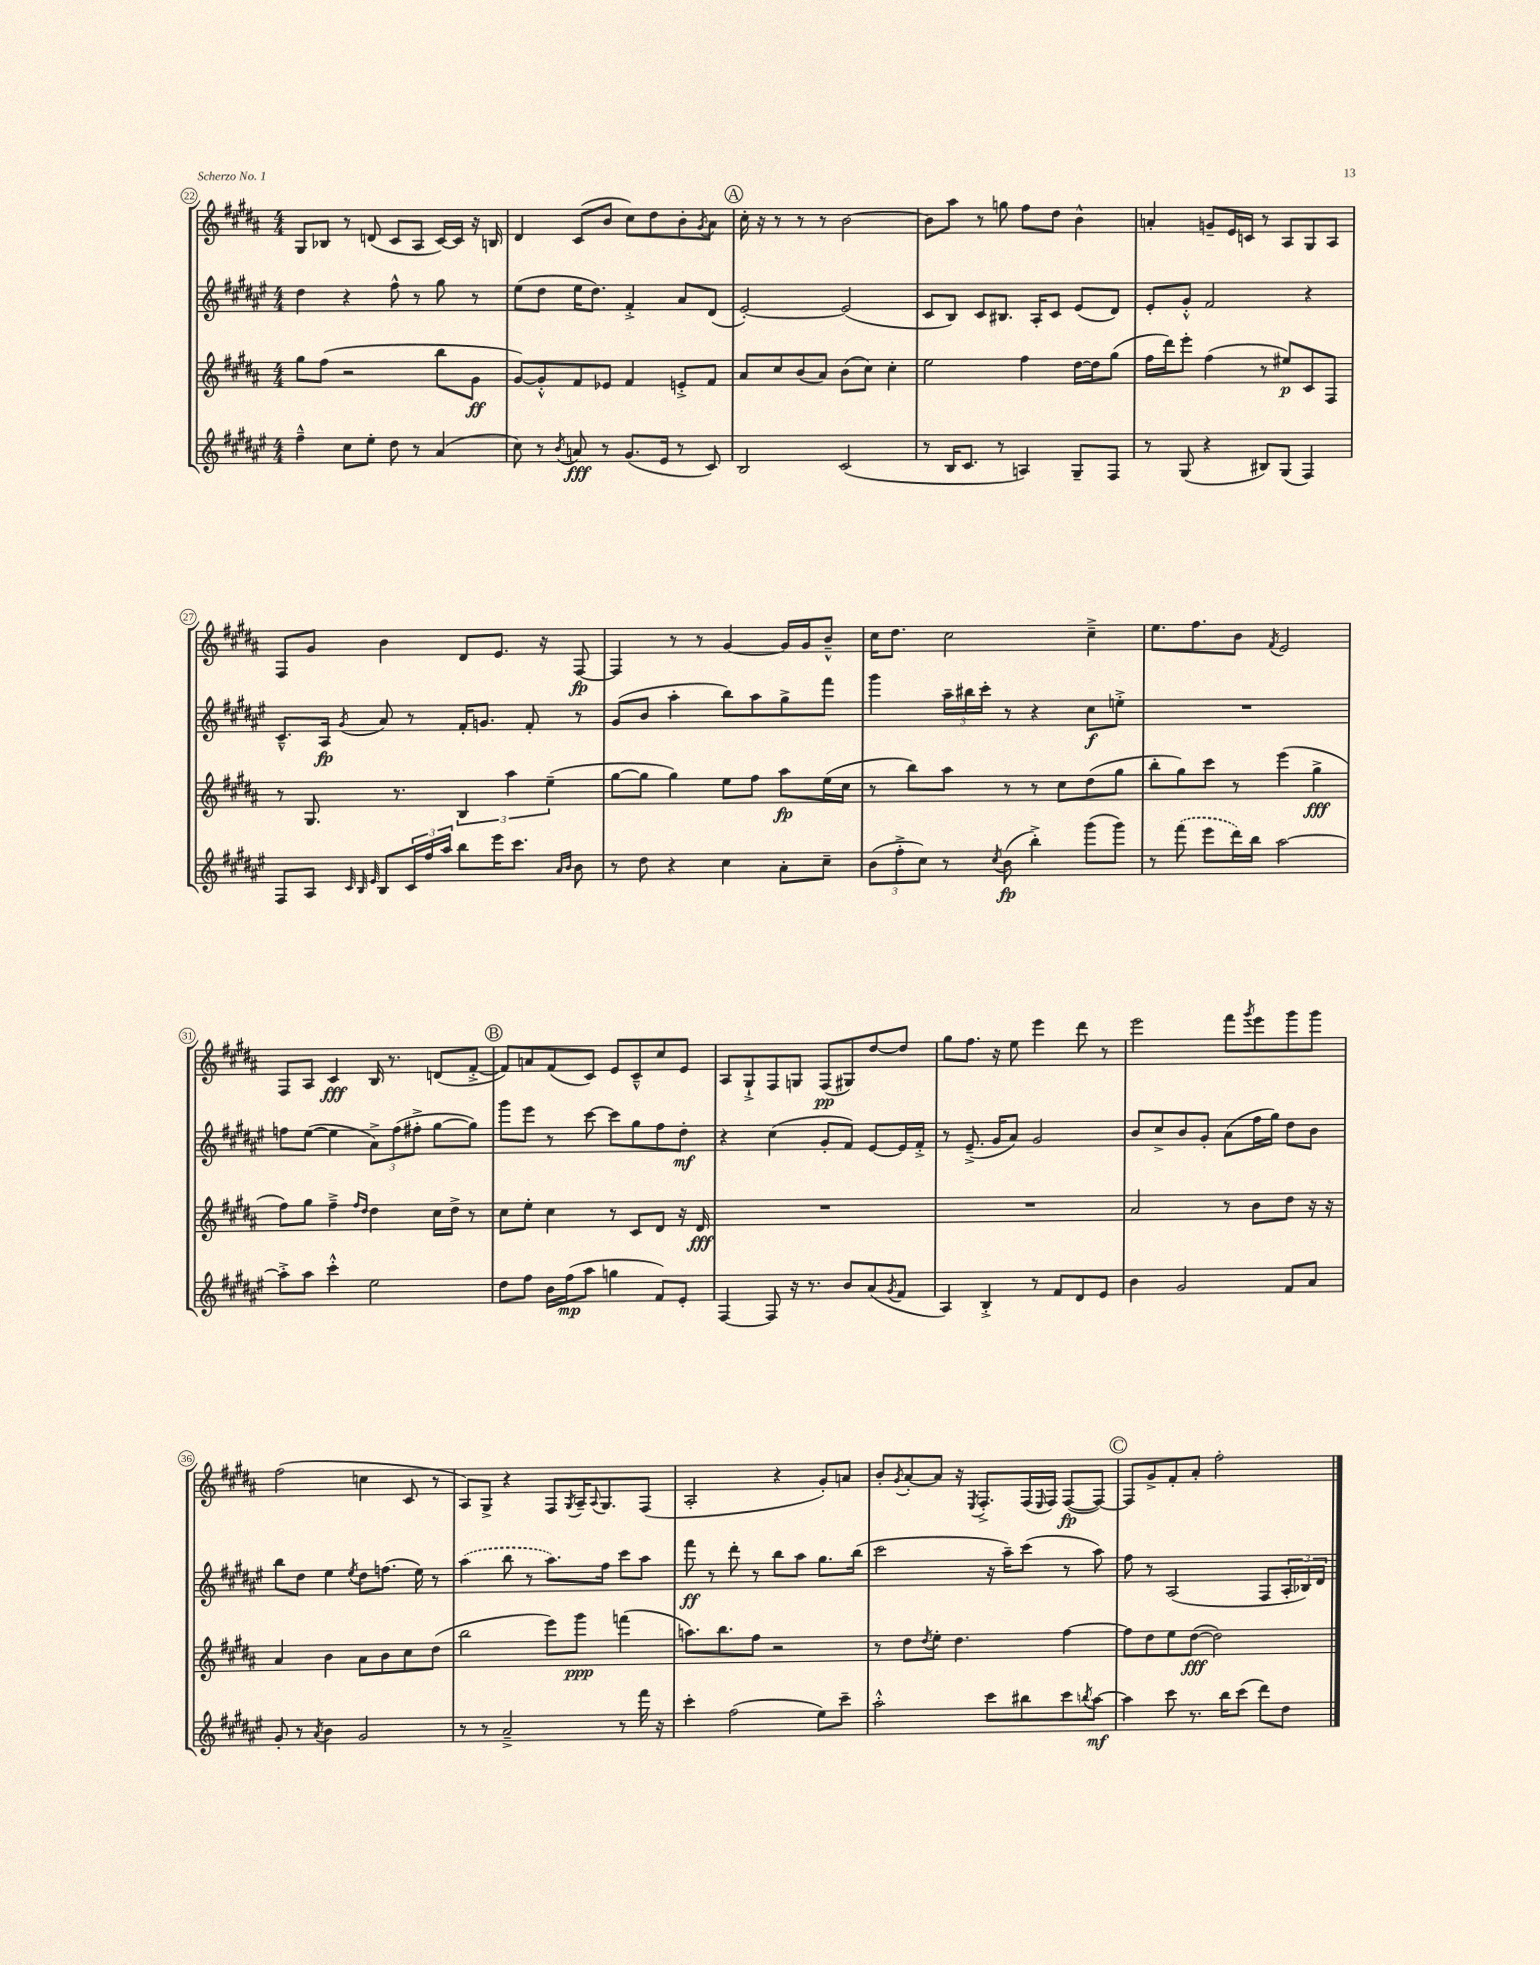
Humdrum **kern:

**kern	**dynam	**kern	**dynam	**kern	**dynam	**kern	**dynam
*part4	*part4	*part3	*part3	*part2	*part2	*part1	*part1
*staff4	*staff4	*staff3	*staff3	*staff2	*staff2	*staff1	*staff1
*clefG2	*	*clefG2	*	*clefG2	*	*clefG2	*
*k[f#c#g#d#a#e#]	*	*k[f#c#g#d#a#]	*	*k[f#c#g#d#a#e#]	*	*k[f#c#g#d#a#]	*
*M4/4	*	*M4/4	*	*M4/4	*	*M4/4	*
=22	=22	=22	=22	=22	=22	=22	=22
4ff#~^^\	.	8gg#\L	.	4dd#\	.	8G#/L	.
.	.	(8ff#\J	.	.	.	8B-X/J	.
8cc#\L	.	2r	.	4r	.	8r	.
8ee#'\J	.	.	.	.	.	(8dn/	.
8dd#\	.	.	.	8ff#^^\	.	8c#/L	.
8r	.	.	.	8r	.	8A#/J	.
(4a#/	.	8bb\L	.	8gg#\	.	[16c#/LL)	.
.	.	.	.	.	.	16c#/JJ]	.
.	.	8g#\J	ff	8r	.	16r	.
.	.	.	.	.	.	16Bn/	.
=23	=23	=23	=23	=23	=23	=23	=23
8cc#\)	.	[8g#/L)	.	(8ee#\L	.	4d#/	.
8r	.	8g#'^^/]	.	8dd#\J	.	.	.
8qb/	.	.	.	.	.	.	.
8an/	fff	8f#/	.	16ee#\KL	.	(8c#/L	.
.	.	.	.	8.dd#\J)	.	.	.
8r	.	8e-X/J	.	.	.	8b/J	.
(8.g#/L	.	4f#/	.	4f#'^/	.	8cc#\L)	.
.	.	.	.	.	.	8dd#\	.
16e#/Jk	.	.	.	.	.	.	.
8r	.	8en'^/L	.	8a#/L	.	8b'\	.
.	.	.	.	.	.	8qg#/	.
8c#/)	.	8f#/J	.	(8d#/J	.	8a#\J	.
!!LO:REH:place=s1:t=A
=24	=24	=24	=24	=24	=24	=24	=24
2B/	.	8a#/L	.	[2e#'/)	.	16cc#'\	.
.	.	.	.	.	.	16r	.
.	.	8cc#/	.	.	.	8r	.
.	.	(8b/	.	.	.	8r	.
.	.	8a#/J)	.	.	.	8r	.
(2c#/	.	(8b\L	.	(2e#/]	.	[2b\	.
.	.	8cc#\J)	.	.	.	.	.
.	.	4cc#'\	.	.	.	.	.
=25	=25	=25	=25	=25	=25	=25	=25
8r	.	2ee\	.	8c#/L	.	8b\L]	.
16B/KL	.	.	.	8B/J)	.	8aa#\J	.
8.c#/J	.	.	.	.	.	.	.
.	.	.	.	8c#/L	.	8r	.
8r	.	.	.	8.B#X/J	.	8ggn\	.
4An/)	.	4ff#\	.	.	.	8ff#\L	.
.	.	.	.	16A#'/KL	.	.	.
.	.	.	.	8c#/J	.	8dd#\J	.
8G#~/L	.	[16dd#\LL	.	(8e#/L	.	4b^^\	.
.	.	16dd#\J]	.	.	.	.	.
8F#/J	.	(8gg#\J	.	8d#/J)	.	.	.
=26	=26	=26	=26	=26	=26	=26	=26
8r	.	16ff#\LL	.	8e#'/L	.	4an'/	.
.	.	16ddd#\J)	.	.	.	.	.
(8G#/	.	8eee'\J	.	8g#'^^/J	.	.	.
4r	.	(4ff#\	.	2f#/	.	8gn~/L	.
.	.	.	.	.	.	16e/L	.
.	.	.	.	.	.	16cn/JJ	.
8B#X/L)	.	8r	.	.	.	8r	.
(8G#/J	.	8ee#X/L)	p	.	.	8A#/L	.
4F#/)	.	8c#/	.	4r	.	8G#/	.
.	.	8F#/J	.	.	.	8A#/J	.
!!LO:LB:g=z
=27	=27	=27	=27	=27	=27	=27	=27
8F#/L	.	8r	.	8.c#~^^/L	.	8F#/L	.
8A#/J	.	8.G#/	.	.	.	8g#/J	.
.	.	.	.	16A#/Jk	fp	.	.
32qqc#/	.	.	.	.	.	.	.
32qqB/	.	.	.	.	.	.	.
32qqe#/	.	.	.	8qg#/	.	.	.
8B/L	.	.	.	8a#/	.	4b\	.
.	.	8.r	.	.	.	.	.
24c#/L	.	.	.	8r	.	.	.
24ff#/	.	.	.	.	.	.	.
24aa#/JJ	.	.	.	.	.	.	.
8bb\L	.	6B/	.	16f#'/KL	.	8d#/L	.
.	.	.	.	8.gn/J	.	.	.
16eee#\K	.	.	.	.	.	8.e/J	.
.	.	6aa#\	.	.	.	.	.
8.ccc#\J	.	.	.	.	.	.	.
.	.	.	.	8f#'/	.	.	.
.	.	.	.	.	.	16r	.
.	.	(6ee~\	.	.	.	.	.
16qqa#/LL	.	.	.	.	.	.	.
16qqb/JJ	.	.	.	.	.	.	.
8b\	.	.	.	8r	.	[8F#/	fp
=28	=28	=28	=28	=28	=28	=28	=28
8r	.	[8gg#\L	.	(8g#/L	.	4F#/]	.
8dd#\	.	8gg#\J]	.	8b/J	.	.	.
4r	.	4gg#\)	.	4aa#'\	.	8r	.
.	.	.	.	.	.	8r	.
4cc#\	.	8ee\L	.	8bb\L)	.	[4g#/	.
.	.	8ff#\J	.	8aa#\	.	.	.
8a#'\L	.	8aa#\L	fp	8gg#^\	.	16g#/LL]	.
.	.	.	.	.	.	16g#/J	.
8cc#~\J	.	(16ee\L	.	8fff#\J	.	8b~^^/J	.
.	.	16cc#\JJ	.	.	.	.	.
=29	=29	=29	=29	=29	=29	=29	=29
(12b\L	.	8r	.	4ggg#\	.	16cc#\KL	.
.	.	.	.	.	.	8.dd#\J	.
12ff#'^\	.	.	.	.	.	.	.
.	.	8bb\L)	.	.	.	.	.
12cc#\J)	.	.	.	.	.	.	.
8r	.	8aa#\J	.	24aa#~\LL	.	2cc#\	.
.	.	.	.	24bb#X\	.	.	.
.	.	.	.	24ccc#'\JJ	.	.	.
8qcc#/	.	.	.	.	.	.	.
(8b\	fp	8r	.	8r	.	.	.
4bb'^\)	.	8r	.	4r	.	.	.
.	.	8cc#\L	.	.	.	.	.
(8ggg#\L	.	(8dd#\	.	8cc#\L	f	4cc#~^\	.
8ggg#\J)	.	8gg#\J	.	8een'^\J	.	.	.
=30	=30	=30	=30	=30	=30	=30	=30
8r	.	8bb'\L	.	1r	.	8.ee\L	.
(8fff#\	.	8gg#\)	.	.	.	.	.
.	.	.	.	.	.	8.ff#\	.
8eee#\L	.	8ccc#\J	.	.	.	.	.
16ddd#\L)	.	8r	.	.	.	8b\J	.
16bb\JJ	.	.	.	.	.	.	.
.	.	.	.	.	.	8qf#/	.
[2aa#\	.	(4eee\	.	.	.	2e/	.
.	.	4gg#^\	fff	.	.	.	.
!!LO:LB:g=z
=31	=31	=31	=31	=31	=31	=31	=31
8aa#'^\L]	.	8ff#\L)	.	8ffn\L	.	8F#/L	.
8aa#\J	.	8gg#\J	.	([8ee#\J	.	8A#/J	.
4ccc#'^^\	.	4ff#~^\	.	4ee#\]	.	4c#/	fff
.	.	16qqff#/LL	.	.	.	.	.
.	.	16qqdd#/JJ	.	.	.	.	.
2ee#\	.	4dd#\	.	12a#^\L)	.	16B/	.
.	.	.	.	.	.	8.r	.
.	.	.	.	(12ff\	.	.	.
.	.	.	.	12ff#X'^\J	.	.	.
.	.	16cc#\LL	.	[8gg#\L	.	(8dn/L	.
.	.	16dd#^\JJ	.	.	.	.	.
.	.	8r	.	8gg#\J])	.	[8f#'^/J	.
!!LO:REH:place=s1:t=B
=32	=32	=32	=32	=32	=32	=32	=32
8dd#\L	.	8cc#\L	.	8ggg#\L	.	8f#/L])	.
8ff#\J	.	8ee'\J	.	8eee#\J	.	8an/	.
16b\LL	.	4cc#\	.	8r	.	(8f#/	.
(16ff#\J	mp	.	.	.	.	.	.
8aa#\J	.	.	.	[8ccc#\	.	8c#/J)	.
4ggn\	.	8r	.	8ccc#\L]	.	8e/L	.
.	.	8c#/L	.	8gg#\	.	8c#~^^/	.
8f#/L)	.	8d#/J	.	8ff#\	.	8cc#/	.
8e#'/J	.	16r	.	8dd#'\J	mf	8e/J	.
.	.	16d#/	fff	.	.	.	.
=33	=33	=33	=33	=33	=33	=33	=33
[4F#/	.	1r	.	4r	.	8A#/L	.
.	.	.	.	.	.	8G#`^/	.
8F#/]	.	.	.	(4cc#\	.	8F#/	.
16r	.	.	.	.	.	8Gn/J	.
8.r	.	.	.	.	.	.	.
.	.	.	.	8g#'/L	.	(8F#/L	pp
8b/L	.	.	.	8f#/J)	.	8G#X/)	.
(8a#/	.	.	.	[8e#/L	.	[8dd#/	.
8qg#/	.	.	.	.	.	.	.
8f#/J	.	.	.	16e#/L]	.	8dd#/J]	.
.	.	.	.	16f#'^/JJ	.	.	.
=34	=34	=34	=34	=34	=34	=34	=34
4A#/)	.	1r	.	8r	.	8gg#\L	.
.	.	.	.	(8.e#~^/	.	8.ff#\J	.
4B'^/	.	.	.	.	.	.	.
.	.	.	.	16g#/KL	.	16r	.
.	.	.	.	8a#/J)	.	8ee\	.
8r	.	.	.	2g#/	.	4eee\	.
8f#/L	.	.	.	.	.	.	.
8d#/	.	.	.	.	.	8ddd#\	.
8e#/J	.	.	.	.	.	8r	.
=35	=35	=35	=35	=35	=35	=35	=35
4b\	.	2a#/	.	8b/L	.	2eee\	.
.	.	.	.	8cc#^/	.	.	.
2g#/	.	.	.	8b/	.	.	.
.	.	.	.	8g#'/J	.	.	.
.	.	8r	.	(8a#\L	.	8fff#\L	.
.	.	.	.	.	.	8qggg#/	.
.	.	8b\L	.	16ff#\L	.	8eee\	.
.	.	.	.	16gg#\JJ)	.	.	.
8f#/L	.	8dd#\J	.	8dd#\L	.	8ggg#\	.
8a#/J	.	16r	.	8b\J	.	8ggg#\J	.
.	.	16r	.	.	.	.	.
!!LO:LB:g=z
=36	=36	=36	=36	=36	=36	=36	=36
8g#'/	.	4a#/	.	8bb\L	.	(2ff#\	.
8r	.	.	.	8dd#\J	.	.	.
8qa#/	.	.	.	.	.	.	.
4b\	.	4b\	.	4ee#\	.	.	.
.	.	.	.	8qee#/	.	.	.
2g#/	.	8a#\L	.	8dd#\L	.	4ccn\	.
.	.	8b\	.	(8.ffn\J	.	.	.
.	.	8cc#\	.	.	.	8c#/	.
.	.	.	.	16ee#\)	.	.	.
.	.	(8dd#\J	.	8r	.	8r	.
=37	=37	=37	=37	=37	=37	=37	=37
8r	.	2bb\	.	(4aa#\	.	8A#/L)	.
8r	.	.	.	.	.	8G#^/J	.
2a#~^/	.	.	.	8bb\	.	4r	.
.	.	.	.	8r	.	.	.
.	.	8eee\L)	.	8.aa#\L)	.	8F#/L	.
.	.	.	.	.	.	8qG#/	.
.	.	8ggg#\J	ppp	.	.	16A#~/K	.
.	.	.	.	.	.	8qqA#/	.
.	.	.	.	16ff#\Jk	.	8.G#/	.
8r	.	(4fffn\	.	8ccc#\L	.	.	.
16fff#\	.	.	.	8aa#\J	.	(8F#/J	.
16r	.	.	.	.	.	.	.
=38	=38	=38	=38	=38	=38	=38	=38
4ccc#'\	.	8.aan\L)	.	8fff#\	ff	2A#'/	.
.	.	.	.	8r	.	.	.
.	.	8.bb\	.	.	.	.	.
(2ff#\	.	.	.	8ddd#'\	.	.	.
.	.	8ff#\J	.	8r	.	.	.
.	.	2r	.	8bb\L	.	4r	.
.	.	.	.	8aa#\J	.	.	.
8ee#\L)	.	.	.	8.gg#\L	.	8g#'/L)	.
8ccc#~\J	.	.	.	.	.	8an/J	.
.	.	.	.	(16bb\Jk	.	.	.
=39	=39	=39	=39	=39	=39	=39	=39
2aa#'^^\	.	8r	.	2ccc#\	.	8b'/L	.
.	.	.	.	.	.	8qg#/	.
.	.	8dd#\L	.	.	.	[8a#'/	.
.	.	8qdd#/	.	.	.	.	.
.	.	8ee'\J	.	.	.	8a#/J]	.
.	.	4.dd#\	.	.	.	16r	.
.	.	.	.	.	.	8qE/	.
.	.	.	.	.	.	8.F#'^/L	.
8ccc#\L	.	.	.	16r	.	.	.
.	.	.	.	16aa#~\KL)	.	.	.
8bb#X\	.	.	.	(8ccc#\J	.	(16F#/L	.
.	.	.	.	.	.	16qqE/	.
.	.	.	.	.	.	16F#/JJ)	.
8ccc#\	.	[4ff#\	.	8r	.	([8F#/L	fp
8qbbn/	.	.	.	.	.	.	.
[8aa#\J	mf	.	.	8aa#\)	.	8F#/J_)	.
!!LO:REH:place=s1:t=C
=40	=40	=40	=40	=40	=40	=40	=40
4aa#\]	.	8ff#\L]	.	8ff#\	.	8F#/L]	.
.	.	8dd#\	.	8r	.	8g#^/	.
8ccc#\	.	8ee\	.	(2A#/	.	8f#'/	.
8.r	.	([8dd#\J	fff	.	.	8a#'/J	.
.	.	2dd#\])	.	.	.	2ff#'\	.
16bb\KL	.	.	.	.	.	.	.
(8ccc#\J	.	.	.	.	.	.	.
8ddd#\L)	.	.	.	8F#/L	.	.	.
8dd#\J	.	.	.	24A#'/L	.	.	.
.	.	.	.	24B-X/)	.	.	.
.	.	.	.	24d#/JJ	.	.	.
==	==	==	==	==	==	==	==
*-	*-	*-	*-	*-	*-	*-	*-
